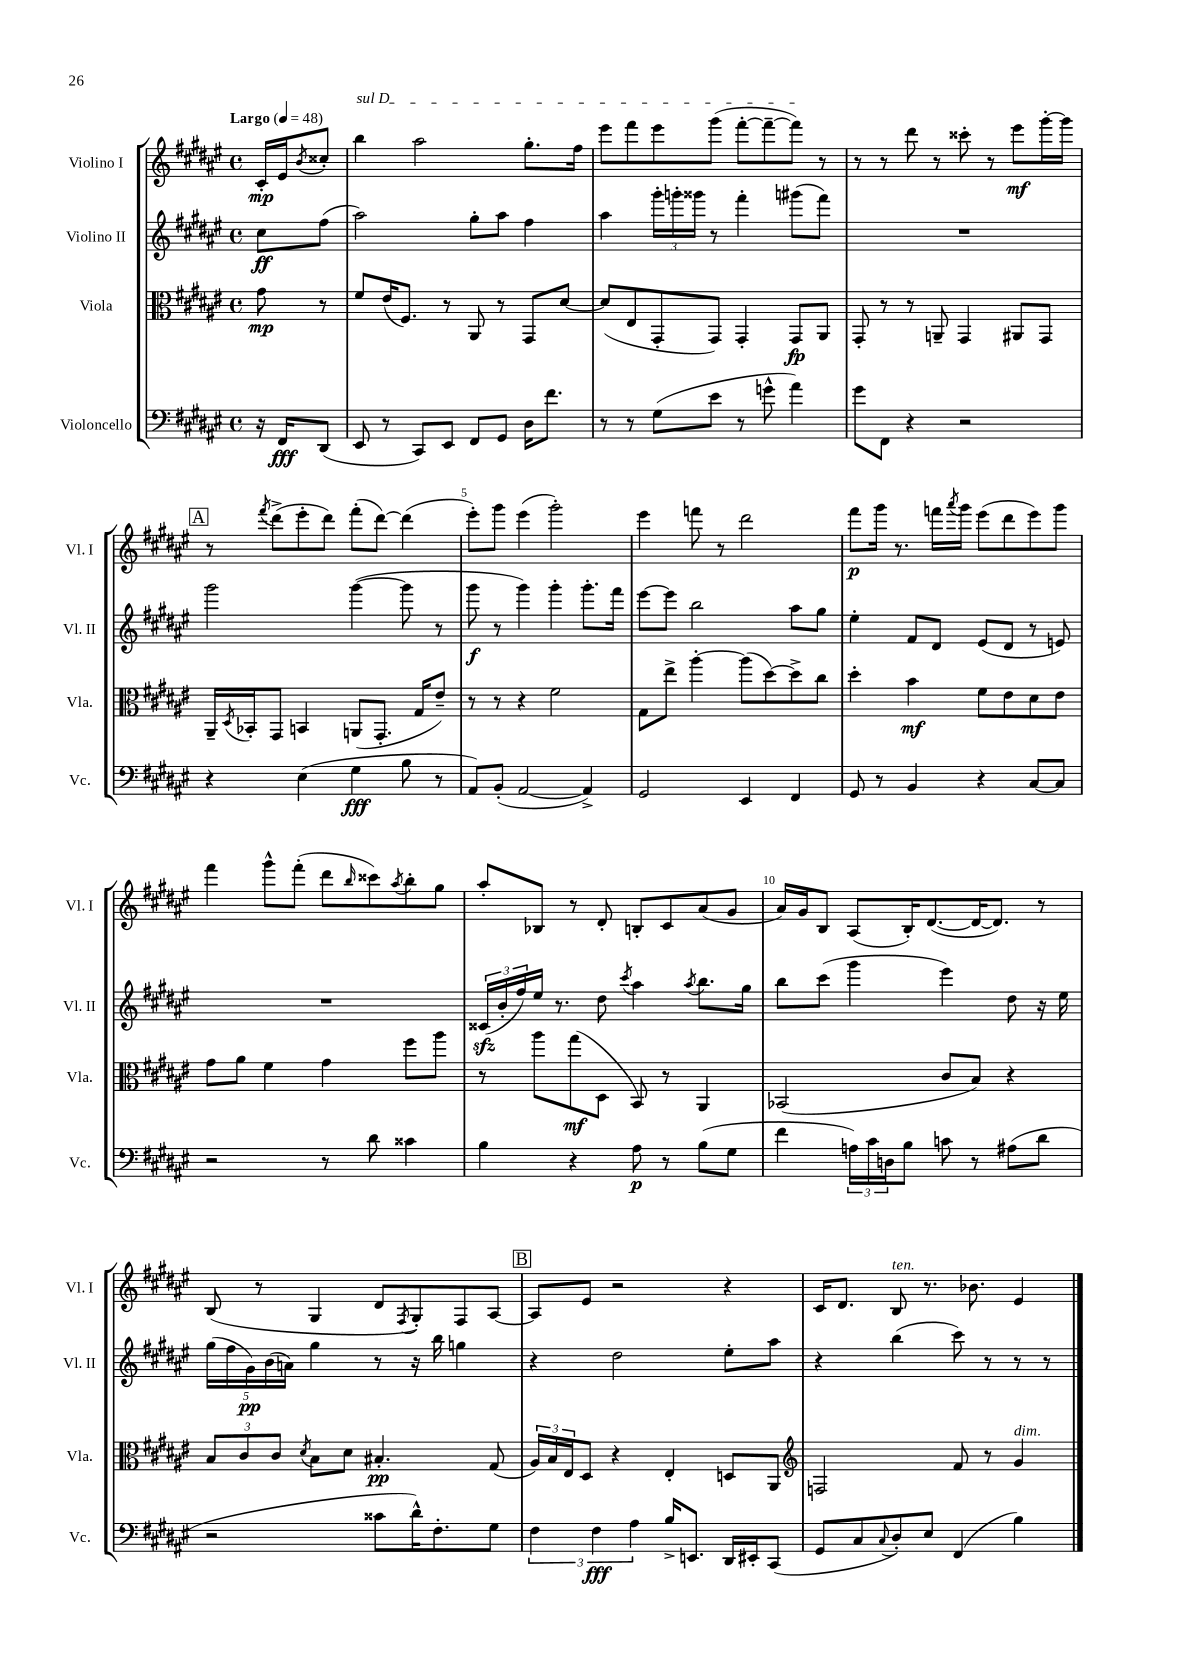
<<
\new StaffGroup <<
\new Staff = "s0" \with { instrumentName = "Violino I" shortInstrumentName = "Vl. I" } {
    \clef treble \key fis \major \defaultTimeSignature \time 4/4 \partial 4 \tempo "Largo" 4 = 48
    cis'16-.\mp eis'16 \acciaccatura { b'8 } cisis''8-. |
    \once \override TextSpanner.bound-details.left.text = \markup { \italic "sul D" } b''4\startTextSpan ais''2 gis''8.-. fis''16 |
    eis'''8 fis'''8 eis'''8 gis'''8( fis'''8~-. fis'''8~-- fis'''8\stopTextSpan) r8 |
    r8 r8 dis'''8 r8 cisis'''8-. r8 eis'''8\mf gis'''16~-. gis'''16 |
    \mark \markup { \box "A" } r8 \acciaccatura { fis'''8 } dis'''8->( eis'''8-. dis'''8) fis'''8-.( dis'''8~) dis'''4( |
    eis'''8-.) gis'''8 eis'''4( gis'''2-.) |
    eis'''4 f'''8 r8 dis'''2 |
    fis'''8\p gis'''16 r8. f'''16 \acciaccatura { ais'''8 } gis'''16 eis'''8( dis'''8 eis'''8) gis'''8 |
    fis'''4 gis'''8-^ fis'''8-.( dis'''8 \grace { b''16 } cisis'''8) \acciaccatura { ais''8 } b''8-. gis''8 |
    ais''8-. bes8 r8 dis'8-. b8-. cis'8 ais'8( gis'8 |
    ais'16) gis'16 b8 ais8( b16-.) dis'8.~( dis'16~ dis'8.) r8 |
    b8( r8 gis4 dis'8 \acciaccatura { fis8 } gis8-.) fis8 ais8~ |
    \mark \markup { \box "B" } ais8 eis'8 r2 r4 |
    cis'16 dis'8. b8^\markup { \italic "ten." } r8. bes'8. eis'4 \bar "|." |
}
\new Staff = "s1" \with { instrumentName = "Violino II" shortInstrumentName = "Vl. II" } {
    \clef treble \key fis \major \defaultTimeSignature \time 4/4 \partial 4
    cis''8\ff fis''8( |
    ais''2) gis''8-. ais''8 fis''4 |
    ais''4 \tuplet 3/2 { gis'''16-. g'''16-. gisis'''16 } r8 fis'''4-. gis'''8( fis'''8) |
    R1 |
    \mark \markup { \box "A" } gis'''2 gis'''4~( gis'''8 r8 |
    gis'''8\f r8 gis'''4) gis'''4-. gis'''8.-. fis'''16 |
    eis'''8~ eis'''8 b''2 ais''8 gis''8 |
    eis''4-. fis'8 dis'8 eis'8( dis'8 r8 e'8) |
    R1 |
    \tuplet 3/2 { cisis'16\sfz( b'16-. fis''16) } eis''16 r8. dis''8 \acciaccatura { cis'''8 } ais''4 \acciaccatura { ais''8 } b''8. gis''16 |
    b''8 cis'''8( gis'''4 eis'''4) dis''8 r16 eis''16 |
    \tuplet 5/4 { gis''16( fis''16 gis'16\pp) b'16( a'16) } gis''4 r8 r16 b''16 g''4 |
    \mark \markup { \box "B" } r4 dis''2 eis''8-. ais''8 |
    r4 b''4( cis'''8) r8 r8 r8 \bar "|." |
}
\new Staff = "s2" \with { instrumentName = "Viola" shortInstrumentName = "Vla." } {
    \clef alto \key fis \major \defaultTimeSignature \time 4/4 \partial 4
    gis'8\mp r8 |
    fis'8 eis'16( fis8.) r8 ais,8 r8 gis,8 dis'8~ |
    dis'8( eis8 gis,8-. gis,8) gis,4-. gis,8\fp ais,8 |
    gis,8-. r8 r8 a,8-- gis,4 ais,8 gis,8 |
    \mark \markup { \box "A" } ais,16-- \acciaccatura { dis8 } bes,16-. gis,8 b,4 a,8( gis,8.-. gis16 eis'8--) |
    r8 r8 r4 fis'2 |
    gis8 eis''8-> ais''4~-. ais''8( dis''8~) dis''8-> cis''8 |
    dis''4-. b'4\mf fis'8 eis'8 dis'8 eis'8 |
    gis'8 ais'8 fis'4 gis'4 fis''8 ais''8 |
    r8 ais''8 gis''8\mf( dis8 b,8) r8 ais,4 |
    bes,2( cis'8 b8) r4 |
    \tuplet 3/2 { b8 cis'8 cis'8 } \acciaccatura { dis'8 } b8 dis'8 bis4.-.\pp gis8( |
    \mark \markup { \box "B" } \tuplet 3/2 { ais16) b16 eis16 } dis8 r4 eis4-. d8 ais,8 |
    \clef treble f2 fis'8 r8 gis'4^\markup { \italic "dim." } \bar "|." |
}
\new Staff = "s3" \with { instrumentName = "Violoncello" shortInstrumentName = "Vc." } {
    \clef bass \key fis \major \defaultTimeSignature \time 4/4 \partial 4
    r16 fis,16\fff dis,8( |
    eis,8 r8 cis,8) eis,8 fis,8 gis,8 dis16 fis'8. |
    r8 r8 gis8( eis'8 r8 g'8-^ ais'4) |
    gis'8 fis,8 r4 r2 |
    \mark \markup { \box "A" } r4 eis4( gis4\fff b8 r8 |
    ais,8) b,8-.( ais,2~ ais,4->) |
    gis,2 eis,4 fis,4 |
    gis,8 r8 b,4 r4 cis8~ cis8 |
    r2 r8 dis'8 cisis'4 |
    b4 r4 ais8\p r8 b8( gis8 |
    fis'4 \tuplet 3/2 { a16) cis'16 d16 } b8 c'8 r8 ais8( dis'8 |
    r2 cisis'8 dis'16-^) fis8.-. gis8 |
    \mark \markup { \box "B" } \tuplet 3/2 { fis4 fis4\fff ais4 } b16-> e,8. dis,16 eis,16-. cis,8( |
    gis,8 cis8 \appoggiatura { cis8 } dis8-.) eis8 fis,4( b4) \bar "|." |
}
>>
>>
\layout { \context { \Score \override BarNumber.break-visibility = ##(#f #t #t) barNumberVisibility = #(every-nth-bar-number-visible 5) } }
